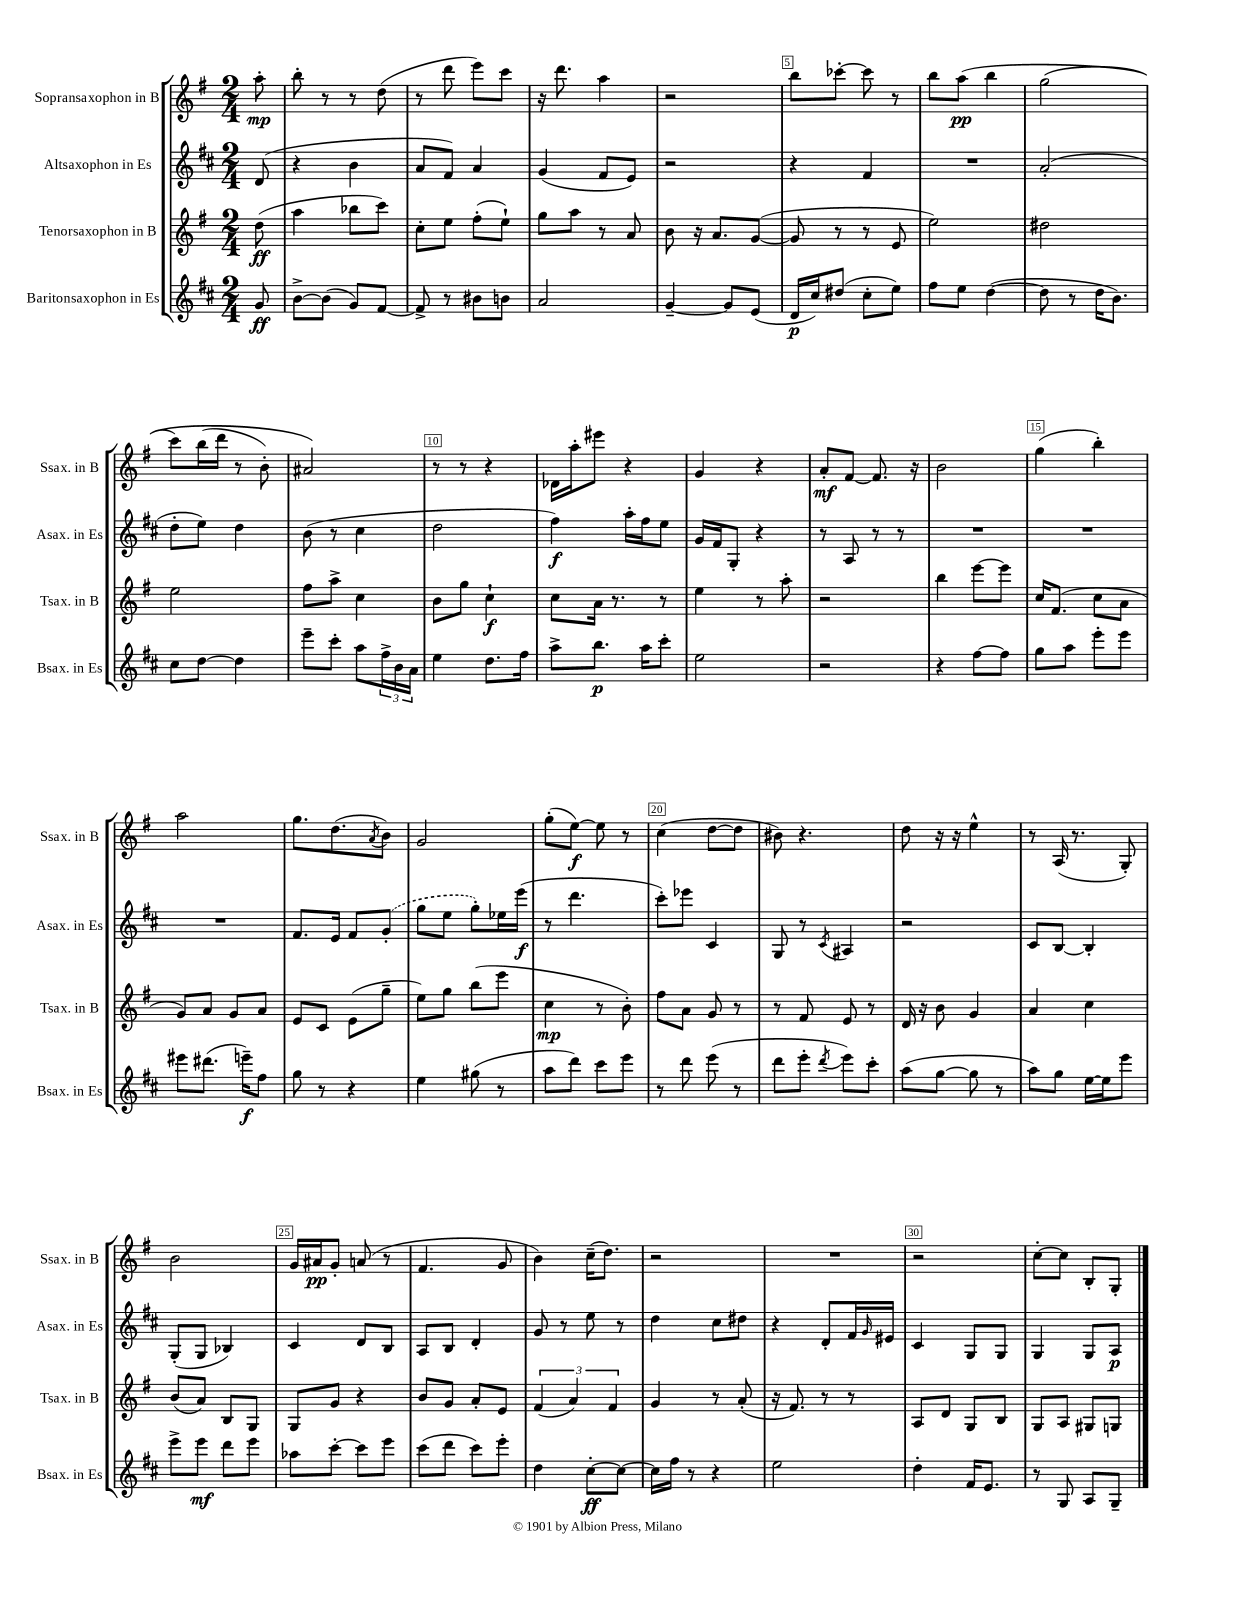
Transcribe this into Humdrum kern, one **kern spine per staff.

**kern	**kern	**kern	**kern
*staff4	*staff3	*staff2	*staff1
*clefG2	*clefG2	*clefG2	*clefG2
*k[f#c#]	*k[f#]	*k[f#c#]	*k[f#]
*M2/4	*M2/4	*M2/4	*M2/4
8g	(8dd	(8d	8aa'
=	=	=	=
[8b^	4aa	4r	8bb'
(8b]	.	.	8r
8g)	8bb-	4b	8r
[8f#	8ccc)	.	(8dd
=	=	=	=
8f#^]	8cc'	8a	8r
8r	8ee	8f#)	8ddd
8b#	(8ff#'	4a	8eee)
8b	8ee`)	.	8ccc
=	=	=	=
2a	8gg	(4g	16r
.	.	.	8.ddd
.	8aa	.	.
.	8r	8f#	4aa
.	8a	8e)	.
=	=	=	=
[4g~	8b	2r	2r
.	16r	.	.
.	8.a	.	.
8g]	.	.	.
(8e	([8g	.	.
=	=	=	=
16d	8g]	4r	8bb
16cc#)	.	.	.
(8dd#	8r	.	[8ccc-'
8cc#'	8r	4f#	8ccc-]
8ee)	8e	.	8r
=	=	=	=
8ff#	2ee)	2r	8bb
8ee	.	.	(8aa
([4dd	.	.	4bb
=	=	=	=
8dd]	2dd#	(2a'	&(2gg
8r	.	.	.
16dd	.	.	.
8.b)	.	.	.
=	=	=	=
8cc#	2ee	8dd'	8ccc)
[8dd	.	8ee)	(16bb
.	.	.	16ddd
4dd]	.	4dd	8r
.	.	.	8b')
=	=	=	=
8eee~	8ff#	(8b	2a#&)
8ccc#'	8aa^	8r	.
8aa	4cc	4cc#	.
24ff#^	.	.	.
24b	.	.	.
24a	.	.	.
=	=	=	=
4ee	8b	2dd	8r
.	8gg	.	8r
8.dd	4cc`	.	4r
16ff#	.	.	.
=	=	=	=
8aa^	8cc	4ff#)	16d-
.	.	.	16aa'
8.bb	16a	.	8eee#
.	8.r	.	.
.	.	16aa'	4r
16aa	.	16ff#	.
8ccc#'	8r	8ee	.
=	=	=	=
2ee	4ee	16g	4g
.	.	16f#	.
.	.	8G'	.
.	8r	4r	4r
.	8aa'	.	.
=	=	=	=
2r	2r	8r	8a'
.	.	8A	[8f#
.	.	8r	8.f#]
.	.	8r	.
.	.	.	16r
=	=	=	=
4r	4bb	2r	2b
[8ff#	[8eee	.	.
8ff#]	8eee]	.	.
=	=	=	=
8gg	16cc	2r	(4gg
.	(8.f#	.	.
8aa	.	.	.
8eee'	8cc	.	4bb')
8eee	8a	.	.
=	=	=	=
8eee#	8g)	2r	2aa
(8.ddd#	8a	.	.
.	8g	.	.
16eee~)	.	.	.
8ff#	8a	.	.
=	=	=	=
8gg	8e	8.f#	8.gg
8r	8c	.	.
.	.	16e	(8.dd
4r	(8e	8f#	.
.	.	.	8qa
.	8gg~	(8g'	8b)
=	=	=	=
4ee	8ee)	8gg	2g
.	8gg	8ee	.
(8gg#	(8bb	8gg')	.
8r	8eee	16ee-	.
.	.	(16eee	.
=	=	=	=
8aa	4cc	8r	(8gg'
8ddd)	.	4.ddd	[8ee)
8ccc#	8r	.	8ee]
8eee	8b')	.	8r
=	=	=	=
8r	8ff#	8ccc#')	(4cc
8ddd	8a	8eee-	.
(8eee	8g	4c#	[8dd
8r	8r	.	8dd]
=	=	=	=
8ddd	8r	8G	8b#)
8eee'	8f#	8r	4.r
8qddd	.	8qc#	.
8eee)	8e	4A#	.
8ccc#'	8r	.	.
=	=	=	=
(8aa	16d	2r	8dd
.	16r	.	.
[8gg	8b	.	16r
.	.	.	16r
8gg]	4g	.	4ee^^
8r	.	.	.
=	=	=	=
8aa)	4a	8c#	8r
8gg	.	[8B	(16A
.	.	.	8.r
[16ee	4cc	4B']	.
16ee]	.	.	.
8eee	.	.	8G')
=	=	=	=
8eee^	(8b	(8G'	2b
8eee	8a)	8G	.
8ddd	8B	4B-)	.
8eee	8G	.	.
=	=	=	=
8aa-	8G	4c#	16g
.	.	.	16a#
[8ccc#'	8g	.	8g'
8ccc#]	4r	8d	(8a
8eee	.	8B	8r
=	=	=	=
(8ccc#	8b	8A	4.f#
8ddd	8g	8B	.
8ccc#)	8a'	4d'	.
8eee'	8e	.	8g
=	=	=	=
4dd	(6f#	8g	4b)
.	.	8r	.
.	6a)	.	.
[8cc#'	.	8ee	(16cc~
.	.	.	8.dd)
.	6f#	.	.
8cc#_	.	8r	.
=	=	=	=
16cc#]	4g	4dd	2r
16ff#	.	.	.
8r	.	.	.
4r	8r	8cc#	.
.	(8a'	8dd#	.
=	=	=	=
2ee	16r	4r	2r
.	8.f#)	.	.
.	8r	8d'	.
.	8r	16f#	.
.	.	16qqg	.
.	.	16e#	.
=	=	=	=
4dd'	8A	4c#	2r
.	8d	.	.
16f#	8G	8G	.
8.e	.	.	.
.	8B	8G	.
=	=	=	=
8r	8G	4G	[8cc'
8G	8A	.	8cc]
8A	8G#	8G	8B'
8G~	8G	8A	8G'
==	==	==	==
*-	*-	*-	*-
